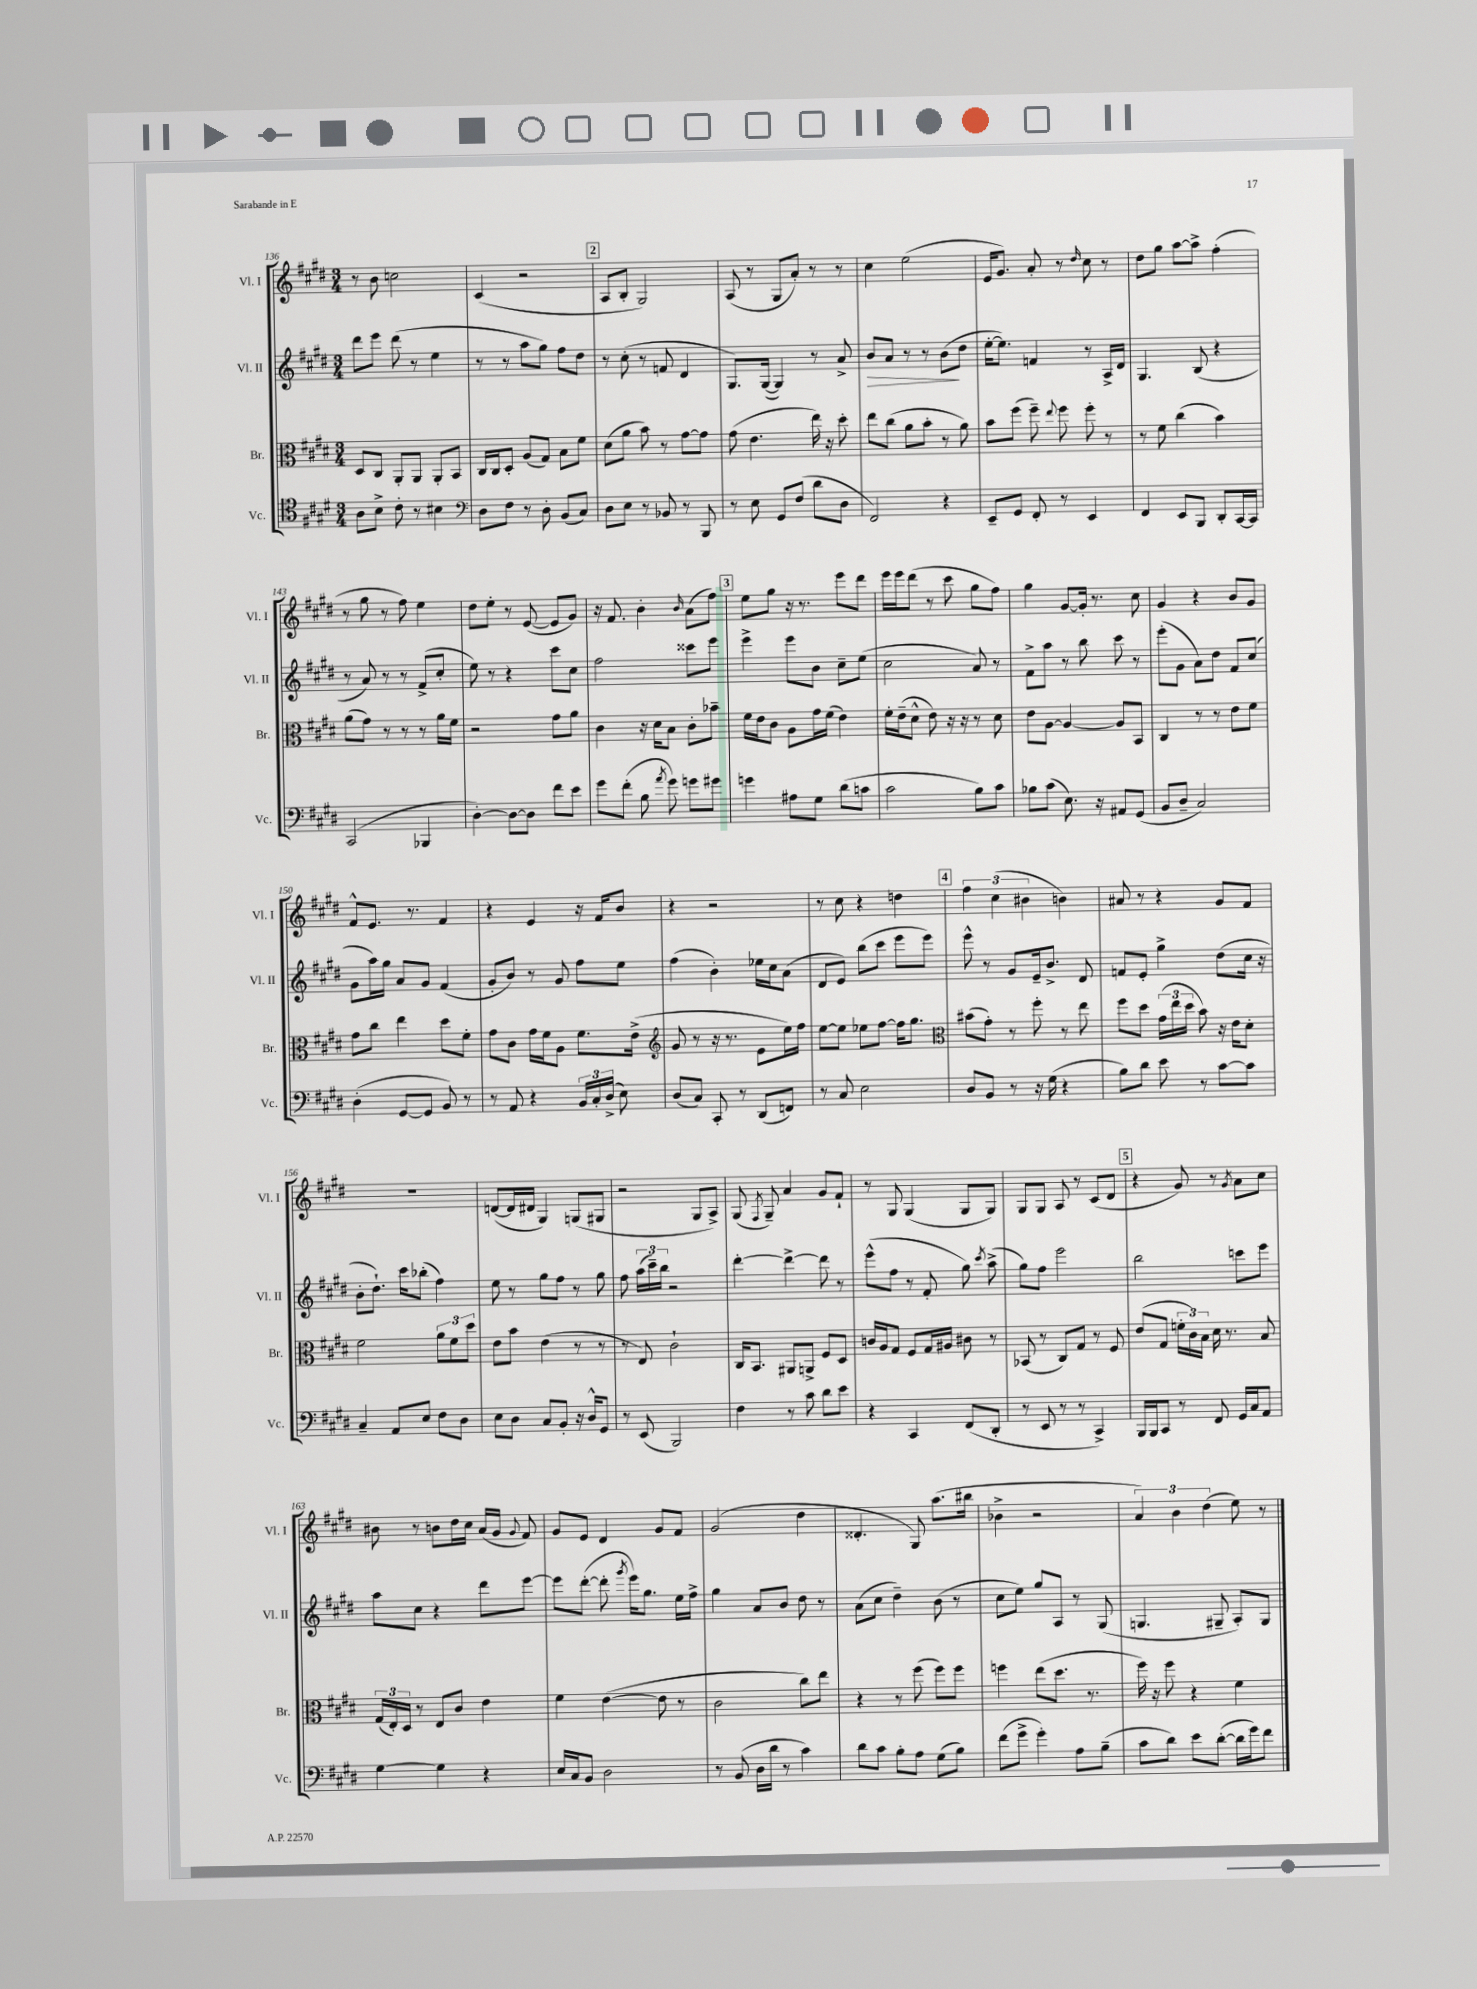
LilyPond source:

<<
\new StaffGroup <<
\new Staff = "s0" \with { instrumentName = "Vl. I" shortInstrumentName = "Vl. I" } {
    \clef treble \key e \major \numericTimeSignature \time 3/4
    \autoBeamOff r8 b'8 c''2 |
    cis'4( r2 |
    \mark \markup { \box "2" } a8[ b8]-. gis2) |
    a8( r8 gis8[ a'8]-.) r8 r8 |
    cis''4 e''2( |
    e'16[ gis'8.]) a'8-. r8 \grace { dis''16 } cis''8 r8 |
    dis''8[ gis''8] a''8[~ a''8]-> fis''4-.( |
    r8 gis''8 r8 fis''8) e''4 |
    dis''8[ e''8]-. r8 e'8~( e'8[ gis'8]) |
    r16 fis'8. b'4-. \grace { b'16 } a'8[( fis''8]) |
    \mark \markup { \box "3" } e''8[ gis''8] r16 r8. e'''8[ dis'''8] |
    e'''16[ e'''16 dis'''8]( r8 cis'''8 gis''8[ fis''8]) |
    gis''4 gis'8[~ gis'16]-. r8. cis''8 |
    gis'4 r4 b'8[ gis'8] |
    fis'8[-^ e'8.] r8. fis'4 |
    r4 e'4 r16 fis'16[ b'8] |
    r4 r2 |
    r8 cis''8 r4 d''4 |
    \mark \markup { \box "4" } \tuplet 3/2 { fis''4 cis''4( bis'4 } b'4) |
    ais'8 r8 r4 gis'8[ fis'8] |
    R2. |
    d'8[~( d'16 dis'16] gis4) g8[( gis8] |
    r2 gis8[ a8]->) |
    gis8( \acciaccatura { fis8 } gis8--) a'4 gis'8[ fis'8]-! |
    r8 gis8 gis4( gis8[ gis8]) |
    gis8[ gis8] a8 r8 cis'8[( dis'8] |
    \mark \markup { \box "5" } r4 gis'8) r8 \acciaccatura { gis'8 } a'8[ cis''8] |
    bis'8 r8 b'8[ dis''16 cis''16] a'16[( gis'16] \appoggiatura { gis'8 } fis'8) |
    gis'8[ e'8] dis'4 gis'8[ fis'8] |
    gis'2( dis''4 |
    disis'4.-. gis8) a''8.[( bis''16] |
    bes'4-> r2 |
    \tuplet 3/2 { a'4) b'4 dis''4( } e''8) r8 \bar "|." |
}
\new Staff = "s1" \with { instrumentName = "Vl. II" shortInstrumentName = "Vl. II" } {
    \clef treble \key e \major \numericTimeSignature \time 3/4
    \autoBeamOff dis'''8[ e'''8] dis'''8( r8 e''4 |
    r8 r8 a''8[ gis''8]) fis''8[ dis''8] |
    \mark \markup { \box "2" } r8 cis''8-.( r8 f'8 dis'4 |
    gis8.[) gis16]~( gis4) r8 a'8-> |
    b'8[\> a'8] r8 r8 b'8[\!( dis''8] |
    e''16[~-. e''8.]) f'4 r8 a16[-> dis'16] |
    gis4. b8( r4 |
    r8 a'8) r8 r8 fis'8[->( cis''8]-. |
    e''8) r8 r4 cis'''8[ cis''8] |
    fis''2 cisis'''8[ e'''8] |
    \mark \markup { \box "3" } e'''4-> e'''8[ b'8] cis''8[-- e''8]( |
    cis''2 a'8) r8 |
    fis'8[-> a''8] r8 b''8 cis'''8 r8 |
    e'''8[-.( gis'8] a'8[) dis''8] fis'8[ cis''8]( |
    gis'8[ a''16) gis''16] a'8[ gis'8] fis'4( |
    gis'8[-. b'8]) r8 gis'8 fis''8[ e''8] |
    fis''4( b'4-.) ees''16[ cis''16 a'8]( |
    dis'8[ e'8]) b''8[( cis'''8] e'''8[ e'''8]) |
    \mark \markup { \box "4" } e'''8-^ r8 gis'8[ e'16-- b'8.]-> dis'8 |
    f'8[ e'8]-. gis''4-> dis''8[( cis''16] r16 |
    b'8[-. dis''8.]-!) cis'''16[ bes''8]-.( fis''4) |
    e''8 r8 gis''8[ fis''8] r8 gis''8 |
    fis''8 \tuplet 3/2 { a''16[( cis'''16--) b''16] } r2 |
    dis'''4~-. dis'''4~-> dis'''8 r8 |
    e'''8[-^( fis''8] r8 fis'8-. gis''8) \acciaccatura { cis'''8 } a''8->( |
    gis''8[) fis''8] e'''2 |
    \mark \markup { \box "5" } b''2 c'''8[ e'''8] |
    a''8[ cis''8] r4 dis'''8[ e'''8]~ |
    e'''8[ dis'''8]~-.( dis'''8-. \acciaccatura { gis'''8 } e'''16[) gis''8.] e''16[ fis''16]-> |
    gis''4 a'8[ b'8] dis''8 r8 |
    a'8[( cis''8] dis''4--) b'8( r8 |
    cis''8[ e''8]) gis''8[ a8] r8 gis8( |
    g4. gis8-- a8[-.) gis8] \bar "|." |
}
\new Staff = "s2" \with { instrumentName = "Br." shortInstrumentName = "Br." } {
    \clef alto \key e \major \numericTimeSignature \time 3/4
    \autoBeamOff dis8[ cis8] a,8[-. a,8] a,8[-. b,8] |
    cis16[ cis16 dis8]-. a8[( gis8]) b8[ fis'8] |
    \mark \markup { \box "2" } dis'8[( a'8] b'8) r8 gis'8[~ gis'8] |
    gis'8( e'4. e''16) r16 dis''8-. |
    e''8[ cis''8]( a'8[ b'8]-. r8 a'8) |
    b'8[ fis''8]( fis''8--) \appoggiatura { e''8 } fis''8 fis''8-. r8 |
    r8 fis'8 cis''4( b'4) |
    a'8[( gis'8]) r8 r8 r8 a'16[ fis'16] |
    r2 gis'8[ a'8] |
    cis'4 r16 dis'16[ b8] cis'8[-. bes'8]-- |
    \mark \markup { \box "3" } fis'16[ e'16 cis'8] a8[ gis'16 fis'16]( e'4) |
    fis'16[-. e'16--( dis'8]-^ e'8) r16 r16 r8 dis'8 |
    e'8[ a8]~ a4~ a8[ b,8] |
    cis4 r8 r8 e'8[ fis'8] |
    gis'8[ cis''8] e''4 dis''8[ fis'8]-. |
    gis'8[ cis'8] gis'16[ fis'16 a8] fis'8.[ e'16]->( |
    \clef treble gis'8 r8 r16 r8. e'8[ e''16) fis''16] |
    e''8[~ e''8] ees''8[ fis''8]~ fis''16[ gis''8.] |
    \mark \markup { \box "4" } \clef alto bis'8[( gis'8]-.) r8 fis''8-. r8 e''8 |
    fis''8[ dis''8] \tuplet 3/2 { gis'16[( e''16 dis''16] } b'8) r16 e'16[ dis'8]-. |
    fis'2 \tuplet 3/2 { a'8[ fis'8 dis''8] } |
    e'8[ b'8] e'4( r8 r8 |
    r8 e8) cis'2-! |
    cis16[ b,8.] ais,8[ a,8]-> fis8[ dis8] |
    c'16[ a16 gis8] fis8[ gis16 ais16] cis'8 r8 |
    bes,8( r8 cis8[) gis8] r8 fis8 |
    \mark \markup { \box "5" } e'8[( gis8] \tuplet 3/2 { f'16[-. cis'16) b16] } dis'16 r8. b8 |
    \tuplet 3/2 { gis16[( e16-.) dis16] } r8 e8[ cis'8] e'4 |
    fis'4 e'4~( e'8 r8 |
    cis'2 cis''8[) e''8] |
    r4 r8 fis''8( fis''8[) fis''8] |
    f''4 e''8[( dis''8.] r8. |
    fis''16) r16 fis''8 r4 fis'4 \bar "|." |
}
\new Staff = "s3" \with { instrumentName = "Vc." shortInstrumentName = "Vc." } {
    \clef tenor \key e \major \numericTimeSignature \time 3/4
    \autoBeamOff a8[ b8]-> cis'8-. r8 bis4 |
    \clef bass dis8[ fis8] r8 dis8-. b,8[( cis8]) |
    \mark \markup { \box "2" } dis8[ e8] r8 bes,8 r8 b,,8 |
    r8 e8 gis,8[ fis8]( dis'8[ dis8] |
    fis,2) r4 |
    e,8[-- gis,8] fis,8-. r8 e,4 |
    fis,4 e,8[ b,,8] dis,8[-. cis,16~ cis,16] |
    cis,2( bes,,4 |
    dis4~-.) dis8[~ dis8] fis'8[ e'8] |
    gis'8[ fis'8]-.( b8 \acciaccatura { a'8 } gis'8) g'8[ gis'8] |
    \mark \markup { \box "3" } g'4 ais8[ gis8] dis'8[( c'8] |
    cis'2 b8[) cis'8] |
    bes8[ cis'8]( e8.) r16 ais,8[ gis,8]( |
    b,8[ dis8]-- cis2) |
    dis4-.( gis,8[~ gis,8] b,8) r8 |
    r8 a,8 r4 \tuplet 3/2 { b,16[ cis16-. dis16]->( } e8) |
    dis8[( cis8]) cis,8-. r8 dis,8[( f,8]) |
    r8 cis8 e2 |
    \mark \markup { \box "4" } dis8[ b,8] r8 r16 gis16( r4 |
    b8[) dis'8] e'8 r8 cis'8[~ cis'8] |
    cis4-- a,8[ e8] fis8[ dis8] |
    e8[ dis8] cis8[ b,8]-. r16 dis16[-^ gis,8] |
    r8 e,8( b,,2) |
    fis4 r8 cis'8 dis'8[ e'8] |
    r4 cis,4 fis,8[( dis,8]-. |
    r8 e,8 r8 r8 cis,4->) |
    \mark \markup { \box "5" } b,,16[ b,,16 cis,8] r8 fis,8 gis,16[ cis16 a,8] |
    gis4~ gis4 r4 |
    e16[ cis16 b,8] dis2 |
    r8 b,8( dis16[ dis'16] r8 cis'4) |
    dis'8[ cis'8] b8[-. a8] gis8[( b8]) |
    fis'8[( gis'8]-> gis'4-.) a8[ b8]--( |
    cis'8[ dis'8]) e'8[ dis'8]~-.( dis'16[ gis'16) fis'8] \bar "|." |
}
>>
>>
\layout { \context { \Score currentBarNumber = #136 } }
